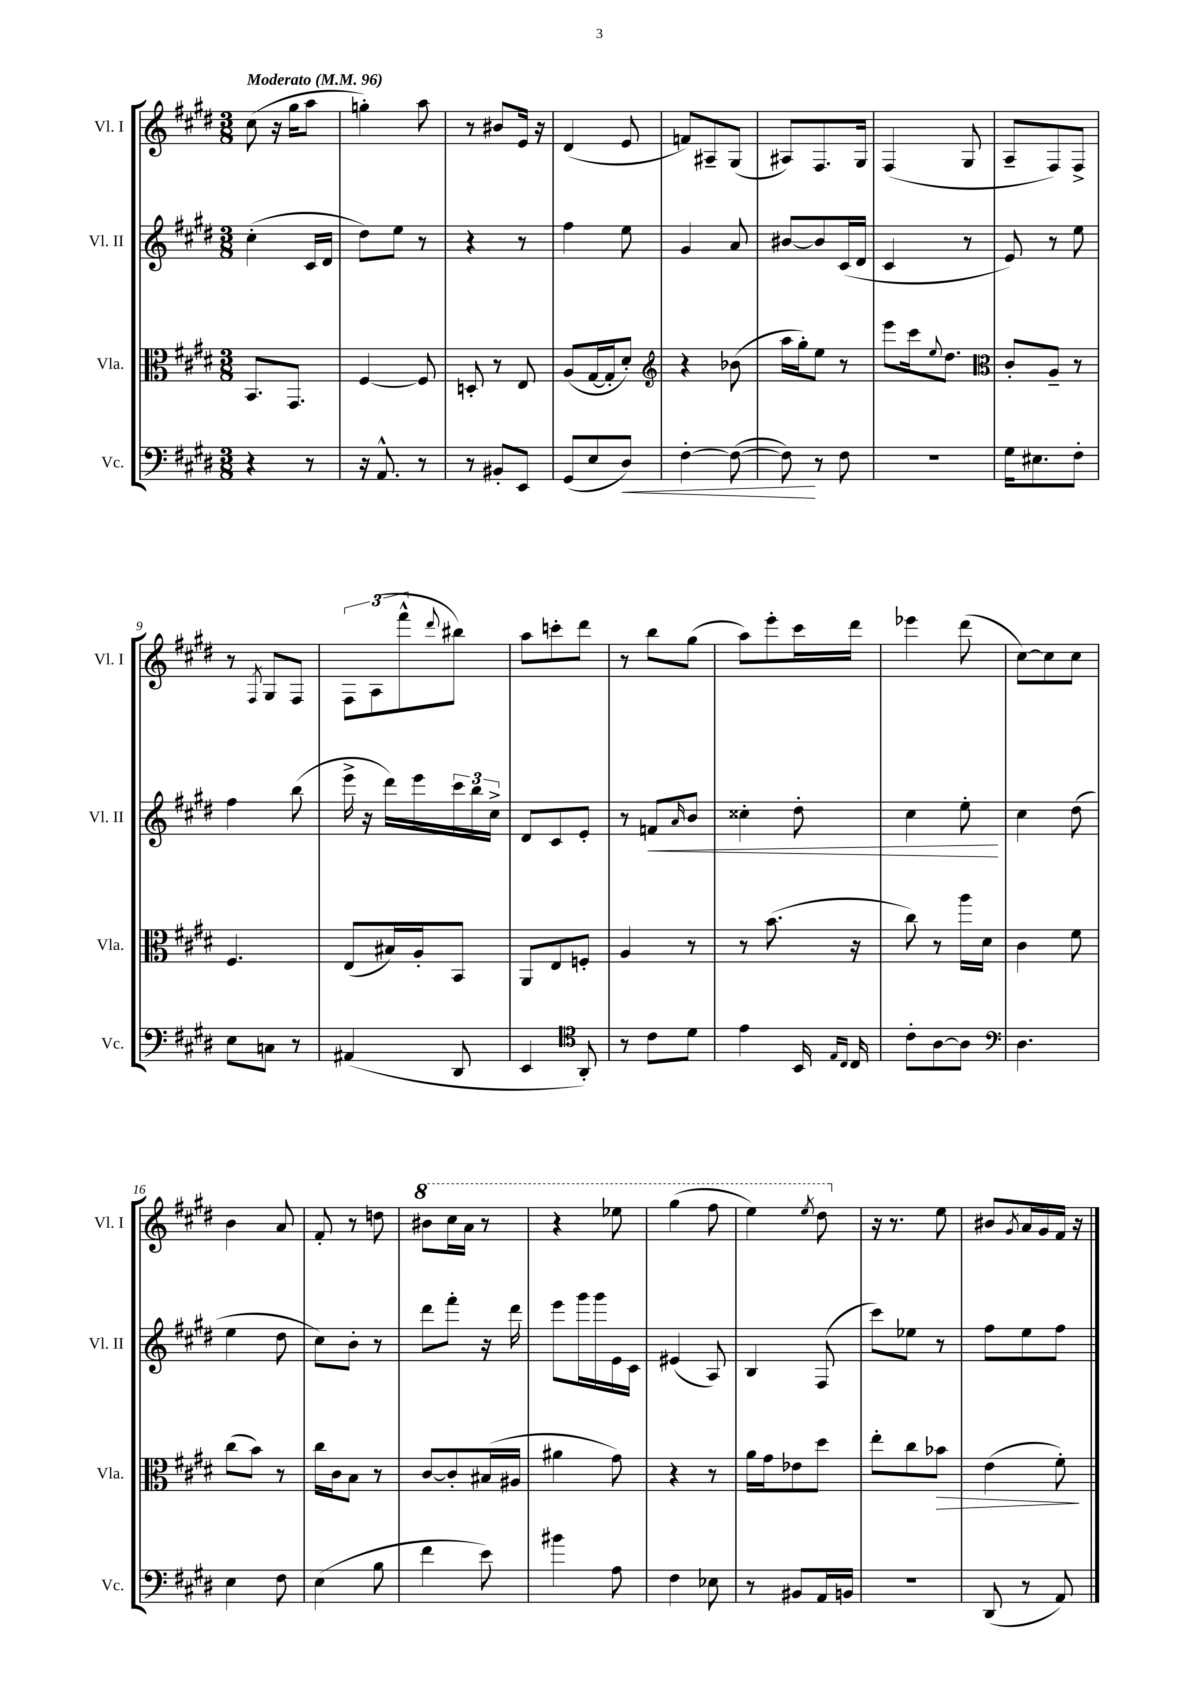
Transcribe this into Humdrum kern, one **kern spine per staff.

**kern	**kern	**kern	**kern
*staff4	*staff3	*staff2	*staff1
*clefF4	*clefC3	*clefG2	*clefG2
*k[f#c#g#d#]	*k[f#c#g#d#]	*k[f#c#g#d#]	*k[f#c#g#d#]
*M3/8	*M3/8	*M3/8	*M3/8
*MM96	*MM96	*MM96	*MM96
4r	8.BB/L	(4cc#'\	(8cc#\
.	.	.	16r
.	8.GG#/J	.	16gg#\LK
8r	.	16c#/LL	8aa\J
.	.	16d#/JJ	.
=	=	=	=
16r	[4F#/	8dd#\L)	4gg'\)
8.AA^^/	.	.	.
.	.	8ee\J	.
8r	8F#/]	8r	8aa\
=	=	=	=
8r	8D'/	4r	8r
8BB#'/L	8r	.	8b#/L
8EE/J	8E/	8r	16e/Jk
.	.	.	16r
=	=	=	=
(8GG#/L	(8A/L	4ff#\	(4d#/
8E/	[16G#/L	.	.
.	16G#'/]J	.	.
8D#/J)	8d#'/J)	8ee\	8e/
=	=	=	=
*	*clefG2	*	*
[4F#'\	4r	4g#/	8f/L)
.	.	.	8A#~/
(8F#\_	(8b-\	8a/	(8G#/J
=	=	=	=
8F#\])	16aa\LL	[8b#/L	8A#/L)
.	16gg#'\J)	.	.
8r	8ee\J	8b#/]	8.F#/
8F#\	8r	(16c#/L	.
.	.	16d#/JJ	16G#/Jk
=	=	=	=
4.r	8eee\L	4c#/	(4F#/
.	16ccc#\k	.	.
.	8qqee/	.	.
.	8.dd#\J	.	.
.	.	8r	8G#/
=	=	=	=
*	*clefC3	*	*
16G#\LK	8c#'/L	8e/)	8A~/L
8.E#\	.	.	.
.	8A~/J	8r	8F#/)
8F#'\J	8r	8ee\	8F#^/J
=	=	=	=
8E\L	4.F#/	4ff#\	8r
.	.	.	8qF#/
8C\J	.	.	8G#/L
8r	.	(8bb\	8F#/J
=	=	=	=
(4AA#/	(8E/L	16eee^\	12F#\L
.	.	16r	.
.	.	.	(12A\
.	16B#/L)	16ddd#\LL)	.
.	.	.	12fff#^^\
.	16A'/J	16eee\	.
.	.	.	8qqddd#/
8DD#/	8BB/J	24ccc#\	8bb#\J)
.	.	24bb\	.
.	.	24cc#^\JJ	.
=	=	=	=
4EE/	8AA/L	8d#/L	8aa\L
.	8E/	8c#/	8ccc'\
*clefC4	*	*	*
8AA'/)	8F'/J	8e'/J	8ddd#\J
=	=	=	=
8r	4A/	8r	8r
8c#\L	.	8f/L	8bb\L
.	.	16qqa/	.
8d#\J	8r	8b/J	(8gg#\J
=	=	=	=
4e\	8r	4cc##'\	8aa\L)
.	(8.b\	.	8eee'\
16BB/	.	8dd#'\	16ccc#\L
16qqE/LL	.	.	.
16qqC#/JJ	.	.	.
16C#/	16r	.	16ddd#\JJ
=	=	=	=
8c#'\L	8cc#\)	4cc#\	4eee-\
[8A\	8r	.	.
8A\]J	16aa\LL	8ee'\	(8ddd#\
.	16d#\JJ	.	.
=	=	=	=
*clefF4	*	*	*
4.D#\	4c#\	4cc#\	[8cc#\L)
.	.	.	8cc#\]
.	8f#\	(8dd#\	8cc#\J
=	=	=	=
4E\	(8cc#\L	4ee\	4b\
.	8b\J)	.	.
8F#\	8r	8dd#\	8a/
=	=	=	=
(4E\	16cc#\LL	8cc#\L)	8f#'/
.	16c#\J	.	.
.	8B\J	8b'\J	8r
8B\	8r	8r	8dd\
=	=	=	=
4f#\	[8c#/L	8ddd#\L	8bb#\L
.	8c#'/]	8fff#'\J	16ccc#\L
.	.	.	16aa\JJ
8e\)	(16B#/L	16r	8r
.	16A#/JJ	16ddd#\	.
=	=	=	=
4b#\	4a#\	8eee\L	4r
.	.	16ggg#\L	.
.	.	16ggg#\	.
8A\	8g#\)	16e\	8eee-\
.	.	16c#\JJ	.
=	=	=	=
4F#\	4r	(4e#/	(4ggg#\
8E-\	8r	8A/)	8fff#\
=	=	=	=
8r	16a\LL	4B/	4eee\)
.	16g#\J	.	.
8BB#/L	8e-\	.	.
.	.	.	8qeee/
16AA/L	8dd#\J	(8F#/	8ddd#\
16BB/JJ	.	.	.
=	=	=	=
4.r	8ee'\L	8ccc#\L)	16r
.	.	.	8.r
.	8cc#\	8ee-\J	.
.	8b-\J	8r	8ee\
=	=	=	=
(8DD#/	(4e\	8ff#\L	8b#/L
.	.	.	8qg#/
8r	.	8ee\	16a/L
.	.	.	16g#/
8AA/)	8f#'\)	8ff#\J	16f#/JJ
.	.	.	16r
==	==	==	==
*-	*-	*-	*-
